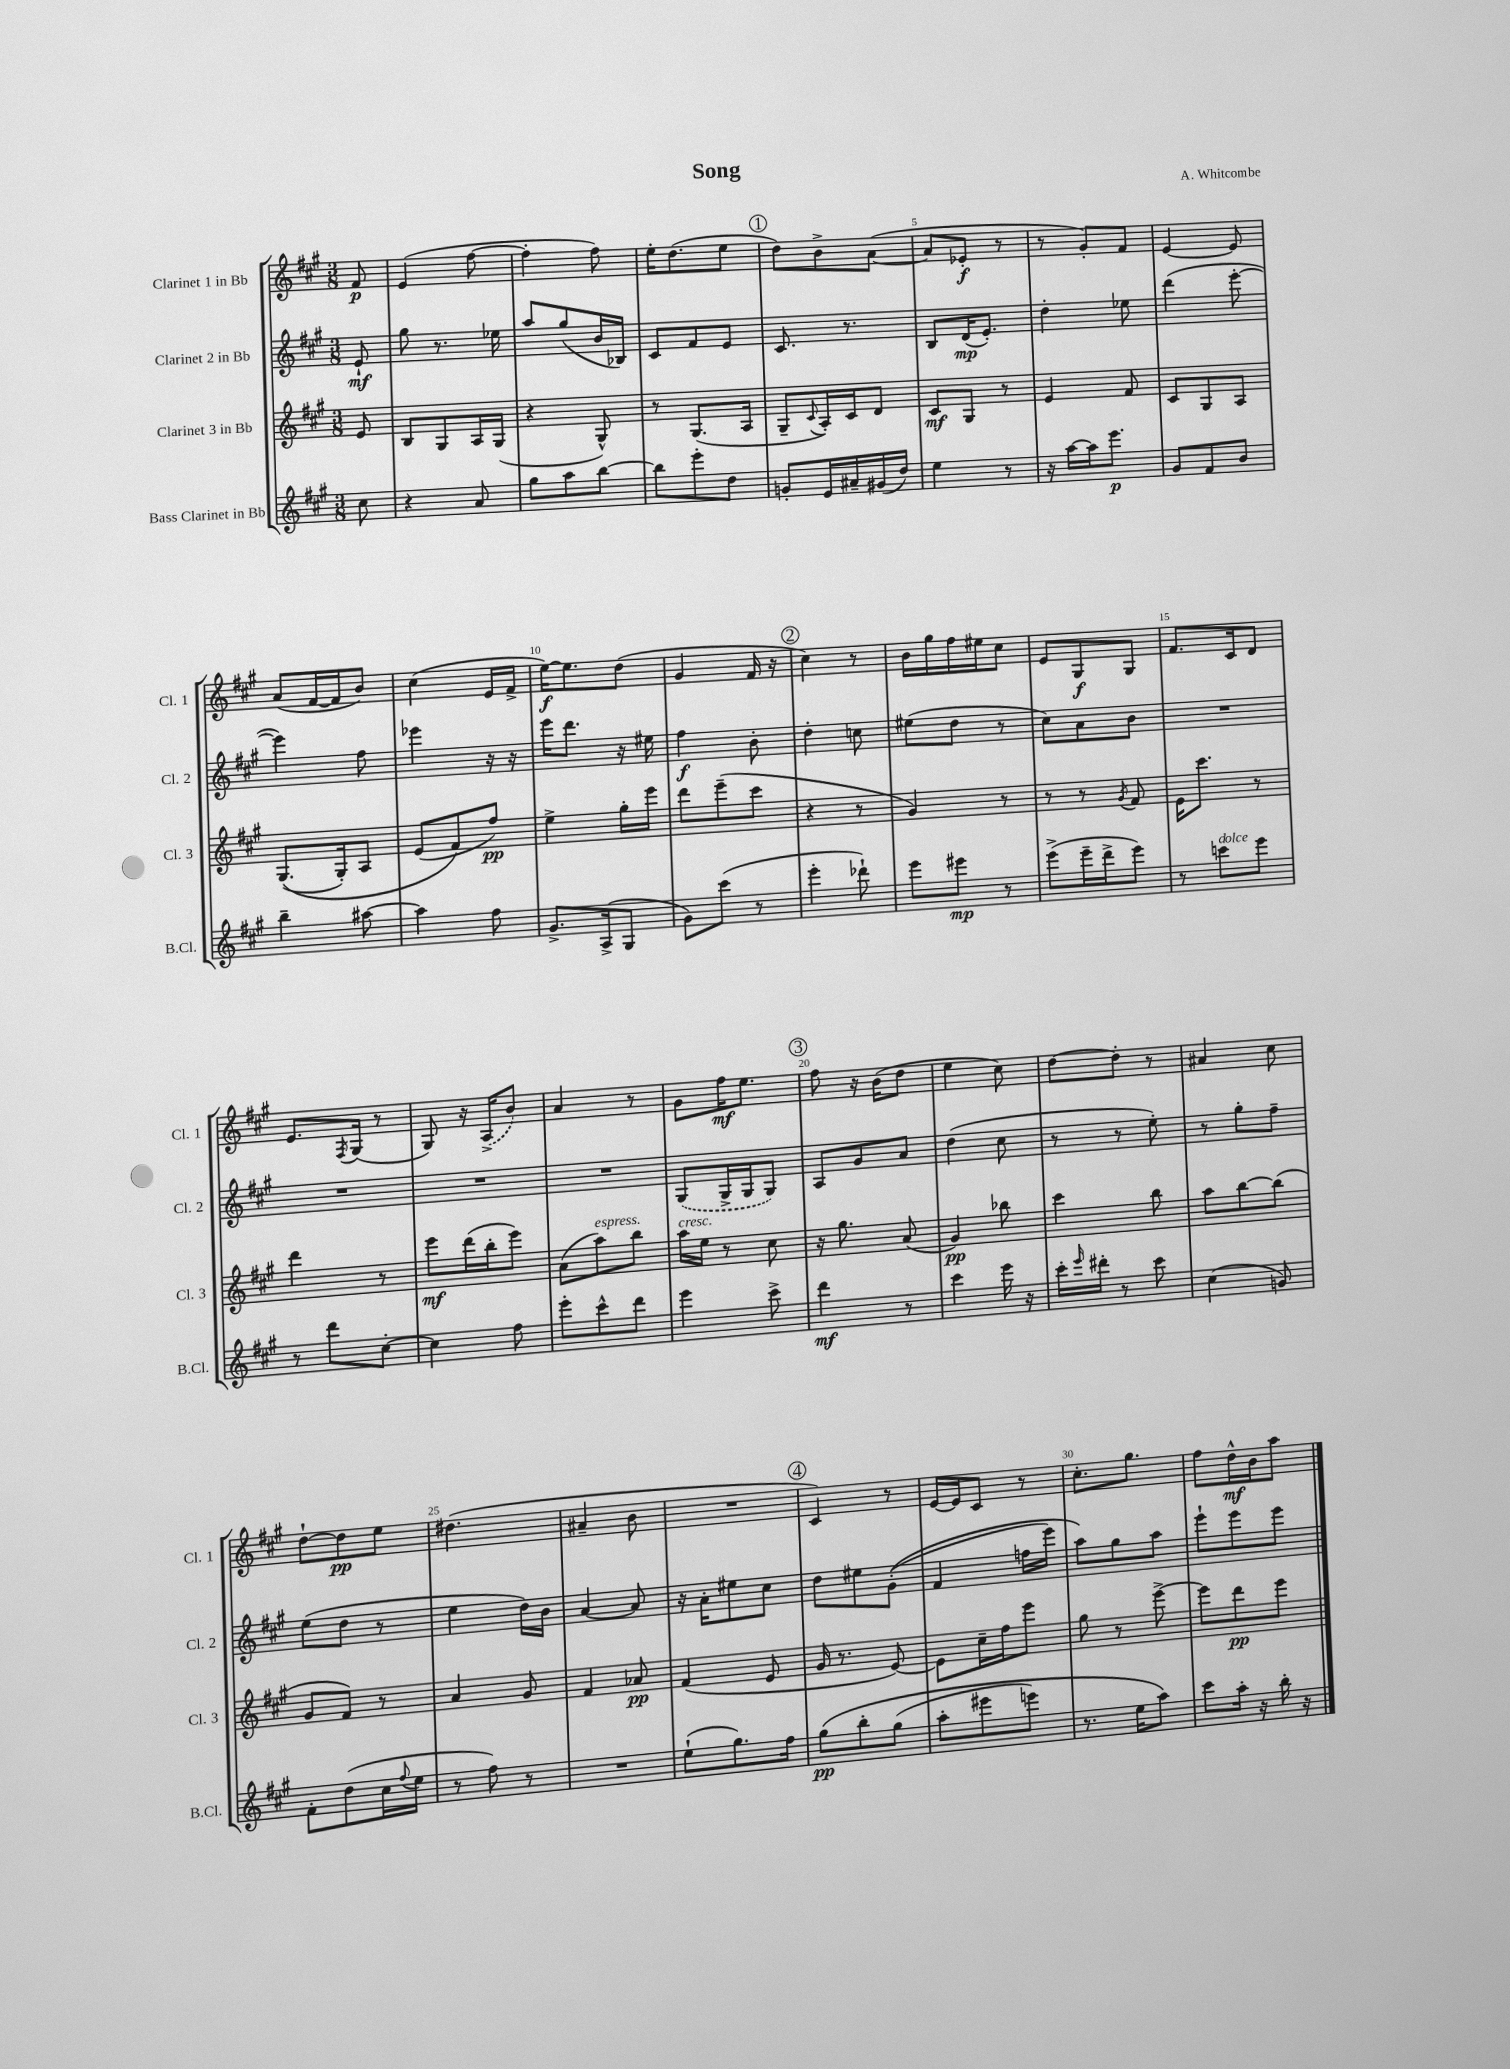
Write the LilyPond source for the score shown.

\header { title = "Song" composer = "A. Whitcombe" }
<<
\new StaffGroup <<
\new Staff = "s0" \with { instrumentName = "Clarinet 1 in Bb" shortInstrumentName = "Cl. 1" } {
    \clef treble \key a \major \numericTimeSignature \time 3/8 \partial 8
    fis'8\p |
    e'4( fis''8~ |
    fis''4-. fis''8) |
    e''16-. d''8.( e''8 |
    \mark \markup { \circle "1" } d''8) b'8-> a'8~( |
    a'8 ees'8-.\f r8 |
    r8 gis'8-.) fis'8 |
    e'4~ e'8 |
    a'8( fis'16~ fis'16 b'8) |
    cis''4( e'16 fis'16-> |
    e''16~\f) e''8. d''8( |
    gis'4 fis'16 r16 |
    \mark \markup { \circle "2" } cis''4) r8 |
    b'16 gis''16 fis''16 eis''16 cis''8 |
    e'8 gis8\f gis8 |
    fis'8. cis'16 d'8 |
    e'8. \acciaccatura { fis8 } gis16( r8 |
    gis8) r16 \once \slurDashed a16->( b'8) |
    a'4 r8 |
    gis'8 fis''16\mf e''8. |
    \mark \markup { \circle "3" } fis''8 r16 b'16( d''8 |
    e''4 cis''8) |
    d''8~ d''8-. r8 |
    ais'4 cis''8 |
    d''8~-! d''8\pp e''8 |
    dis''4.( |
    ais'4-- b'8 |
    R4. |
    \mark \markup { \circle "4" } cis'4) r8 |
    e'16~ e'16 cis'8 r8 |
    cis''8.-. gis''8. |
    fis''8 d''16-^\mf b'16 a''8 \bar "|." |
}
\new Staff = "s1" \with { instrumentName = "Clarinet 2 in Bb" shortInstrumentName = "Cl. 2" } {
    \clef treble \key a \major \numericTimeSignature \time 3/8 \partial 8
    e'8-!\mf |
    gis''8 r8. ees''16 |
    a''8 gis''8( b'16 bes16) |
    cis'8 fis'8 e'8 |
    \mark \markup { \circle "1" } cis'8. r8. |
    b8 d'16\mp( e'8.-.) |
    d''4-. ees''8 |
    d'''4( e'''8~-. |
    e'''4) fis''8 |
    ees'''4 r16 r16 |
    e'''16 d'''8. r16 eis''16 |
    fis''4\f b'8-. |
    \mark \markup { \circle "2" } d''4-. c''8 |
    eis''8( d''8 r8 |
    cis''8) a'8 b'8 |
    R4. |
    R4. |
    R4. |
    R4. |
    \once \slurDashed gis8( gis16-> gis16 gis8) |
    \mark \markup { \circle "3" } a8 gis'8 a'8 |
    d''4( cis''8 |
    r8 r8 e''8-.) |
    r8 gis''8-. fis''8-- |
    e''8( d''8 r8 |
    e''4 d''16) b'16 |
    a'4~ a'8 |
    r16 a'16-. eis''8 cis''8 |
    \mark \markup { \circle "4" } d''8 eis''8 gis'8-.(\( |
    fis'4 f''16 e'''16) |
    a''8\) gis''8 a''8 |
    e'''8-! e'''8 e'''8 \bar "|." |
}
\new Staff = "s2" \with { instrumentName = "Clarinet 3 in Bb" shortInstrumentName = "Cl. 3" } {
    \clef treble \key a \major \numericTimeSignature \time 3/8 \partial 8
    e'8 |
    b8 gis8 a16 gis16( |
    r4 gis8-^) |
    r8 gis8.( a16 |
    \mark \markup { \circle "1" } gis8-- \appoggiatura { cis'8 } a16-.) cis'16 d'8 |
    cis'8\mf gis8 r8 |
    e'4 fis'8 |
    cis'8 gis8 a8 |
    gis8.(\( gis16-.) a8 |
    e'8( fis'8\) fis''8\pp) |
    e''4-> gis''16-. e'''16 |
    d'''8 e'''8--( cis'''8 |
    \mark \markup { \circle "2" } r4 r8 |
    gis'4) r8 |
    r8 r8 \acciaccatura { gis'8 } fis'8 |
    e'16 cis'''8. r8 |
    d'''4 r8 |
    e'''8\mf d'''16( b''16-. e'''8) |
    a'8( a''8^\markup { \italic "espress." }) b''8 |
    a''16^\markup { \italic "cresc." } e''16 r8 cis''8 |
    \mark \markup { \circle "3" } r16 gis''8. a'8( |
    gis'4\pp) bes''8 |
    cis'''4 b''8 |
    a''8 b''8~ b''8( |
    gis'8 fis'8) r8 |
    a'4 gis'8 |
    fis'4 aes'8\pp |
    fis'4( e'8 |
    \mark \markup { \circle "4" } gis'16 r8. e'8~) |
    e'8 cis''16-- fis''16 e'''8 |
    gis''8 r8 e'''8~-> |
    e'''8 d'''8\pp e'''8 \bar "|." |
}
\new Staff = "s3" \with { instrumentName = "Bass Clarinet in Bb" shortInstrumentName = "B.Cl." } {
    \clef treble \key a \major \numericTimeSignature \time 3/8 \partial 8
    cis''8 |
    r4 a'8 |
    gis''8 a''8 b''8~ |
    b''8 e'''8-. d''8 |
    \mark \markup { \circle "1" } g'8-. e'16 ais'16-- gis'16( d''16) |
    e''4 r8 |
    r16 a''16~ a''16 e'''8.\p |
    gis'8 fis'8 b'8 |
    b''4-- ais''8~ |
    ais''4 fis''8 |
    gis'8.-> a16->( gis8 |
    gis'8) cis'''8( r8 |
    \mark \markup { \circle "2" } e'''4-. des'''8-!) |
    e'''8 eis'''8\mp r8 |
    e'''8->( e'''16-- d'''16-> e'''8) |
    r8 c'''8^\markup { \italic "dolce" } e'''8 |
    r8 d'''8 cis''8~-. |
    cis''4 fis''8 |
    e'''8-. cis'''8-^ d'''8 |
    e'''4 cis'''8-> |
    \mark \markup { \circle "3" } d'''4\mf r8 |
    cis'''4 e'''16 r16 |
    cis'''16-. \grace { e'''16 } dis'''16-. r8 cis'''8 |
    cis''4( g'8) |
    fis'8-. d''8( cis''16 \appoggiatura { fis''8 } e''16 |
    r8 fis''8) r8 |
    R4. |
    e''8-!( gis''8.) fis''16 |
    \mark \markup { \circle "4" } gis''8\pp\( b''8-. gis''8( |
    a''8-. eis'''8 e'''8) |
    r8. e''16 a''8\) |
    cis'''8 a''16-. r16 b''16-. r16 \bar "|." |
}
>>
>>
\layout { \context { \Score \override BarNumber.break-visibility = ##(#f #t #t) barNumberVisibility = #(every-nth-bar-number-visible 5) } }
